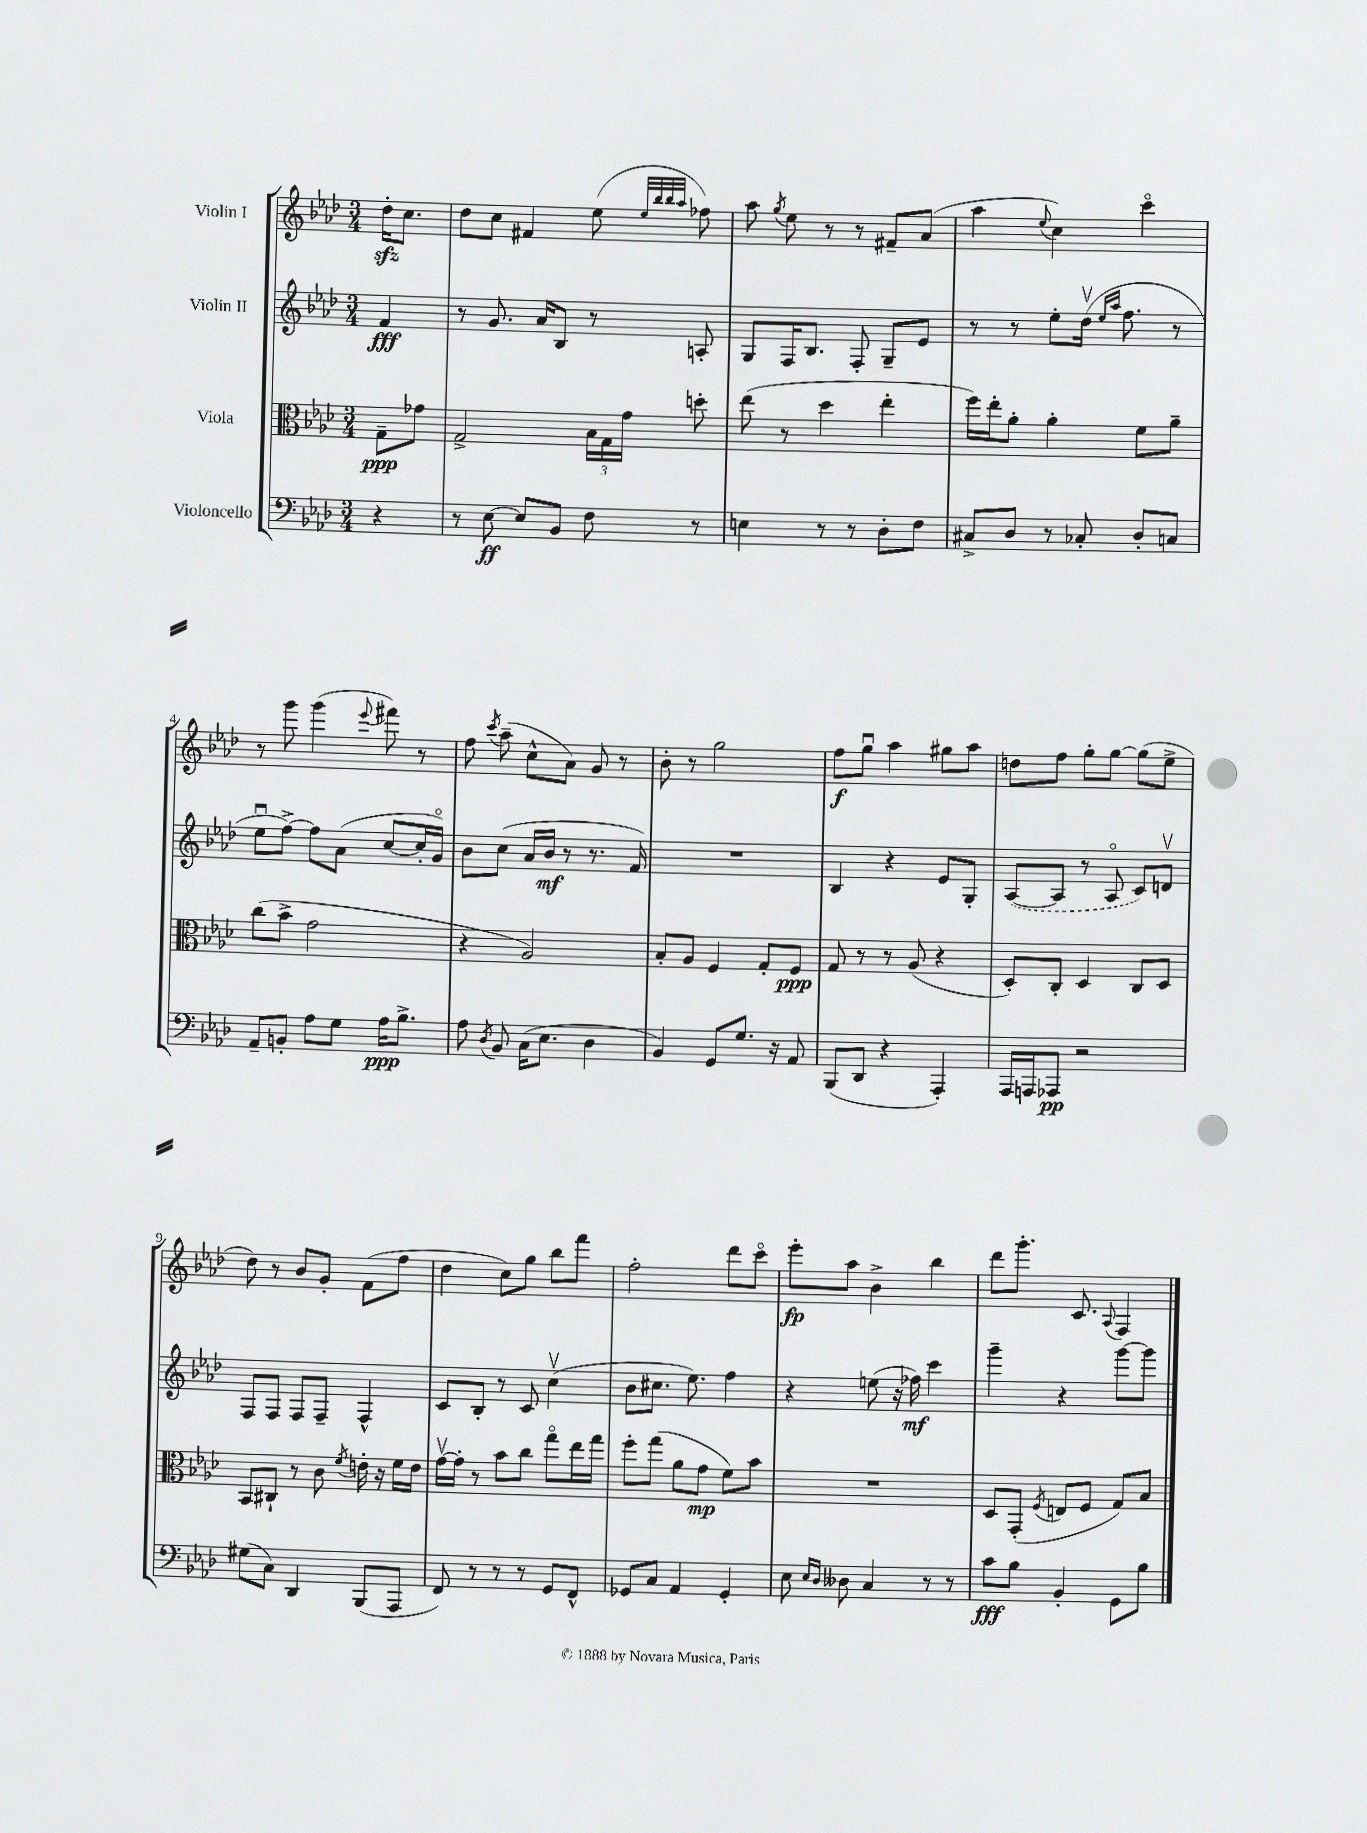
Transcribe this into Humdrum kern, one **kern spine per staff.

**kern	**kern	**kern	**kern
*staff4	*staff3	*staff2	*staff1
*clefF4	*clefC3	*clefG2	*clefG2
*k[b-e-a-d-]	*k[b-e-a-d-]	*k[b-e-a-d-]	*k[b-e-a-d-]
*M3/4	*M3/4	*M3/4	*M3/4
4r	8G~\L	4f/	16dd-'\LK
.	.	.	8.cc\J
.	8g-\J	.	.
=	=	=	=
8r	2G^/	8r	8dd-\L
[8E-\	.	8.g/	8cc\J
8E-/]L	.	.	4f#/
.	.	16a-/LK	.
8BB-/J	.	8B-/J	.
8F\	24B-\LL	8r	(8ee-\
.	24G\	.	.
.	24g\JJ	.	.
.	.	.	32qqee-/LLL
.	.	.	32qqbb-/
.	.	.	32qqbb-/
.	.	.	32qqaa-/JJJ
8r	8dd'\	8A'/	8ff-\)
=	=	=	=
4E\	(8ee-\	8G/L	8aa-\
.	.	.	8qgg/
.	8r	16F/K	8ee-\
.	.	8.B-/J	.
8r	4dd-\	.	8r
8r	.	8F'/	8r
8D-'\L	4ee-'\	8G~/L	8f#~/L
8F\J	.	8e-/J	(8a-/J
=	=	=	=
8C#^/L	16ff\LL)	8r	4aa-\
.	16ee-'\J	.	.
8D-/J	8a-'\J	8r	.
.	.	.	8qqee-/
8r	4a-'\	8ee-'\L	4cc\)
8C-'/	.	(16dd-v\Jk	.
.	.	16qqee-/LL	.
.	.	16qqaa-/JJ	.
.	.	8.ff\	.
8D-'/L	8f\L	.	4ccco\
8C/J	8a-~\J	8r	.
=	=	=	=
8AA-~/L	(8cc\L	8ee-u\L	8r
8BB'/J	8b-^\J	[8ff^\J)	8ggg\
8A-\L	2g\	8ff\]L	(4ggg\
8G\J	.	(8a-\J	.
.	.	.	8qqeee-/
16A-\LK	.	[8cc/L	8fff#\)
8.B-^\J	.	.	.
.	.	16cc'/]L	8r
.	.	16go/JJ)	.
=	=	=	=
8A-\	4r	8b-\L	8ff\
8qD-/	.	.	8qccc/
8BB-/	.	(8cc\J	(8aa-~\
(16C\LK	2A-/)	16a-/LL	8cc^^\L
8.E-\J	.	16b-/JJ	.
.	.	8r	8a-\J)
4D-\	.	8.r	8g/
.	.	.	8r
.	.	16f/)	.
=	=	=	=
4BB-/)	8B-'/L	2.r	8b-'\
.	8A-/J	.	8r
8GG/L	4F/	.	2gg\
8.G/J	.	.	.
.	8G'/L	.	.
16r	.	.	.
8AA-/	8F/J	.	.
=	=	=	=
(8BBB-/L	8G/	4B-/	8ff\L
8DD-/J	8r	.	8ggu\J
4r	8r	4r	4aa-\
.	(8A-/	.	.
4AAA-'/)	4r	8e-/L	8gg#\L
.	.	8G'/J	8aa-\J
=	=	=	=
16AAA-/LL	8D-'/L)	([8A-/L	8dd\L
16AAA/J	.	.	.
8AAA-/J	8C'/J	8A-/]J	8ff\J
2r	4D-/	8r	8gg'\L
.	.	8A-o/	[8gg\J
.	8C/L	8c/L)	(8gg\]L
.	8D-/J	8dv/J	8ee-^\J
=	=	=	=
(8G#\L	8BB-/L	8F/L	8dd-\)
8C\J)	8C#`/J	8F/J	8r
4DD-/	8r	8F/L	8b-/L
.	8c\	8F~/J	8g'/J
.	8qf/	.	.
(8BBB-/L	16e'\	4F^^/	(8f\L
.	16r	.	.
8AAA-/J	16f\LL	.	8ff\J
.	16e\JJ	.	.
=	=	=	=
8FF/)	[16gv\LL	8c/L	4dd-\
.	16g'\]JJ	.	.
8r	8r	8B-'/J	.
8r	8b-\L	8r	8cc\L)
8r	8cc\J	8c/	8gg\J
8GG/L	8ggo\L	(4ccv\	8bb-\L
8FF^^/J	16ee-\L	.	8fff\J
.	16gg\JJ	.	.
=	=	=	=
8GG-/L	8ff'\L	8b-\L	2ff'\
8C/J	(8gg\J	8.cc#\J	.
4AA-/	8a-\L	.	.
.	.	8.ee-\)	.
.	8g\J	.	.
4GG-'/	8f\L)	4ff\	8ddd-\L
.	8b-\J	.	8ccco\J
=	=	=	=
8E-\	2.r	4r	8eee-'\L
16qqE-/LL	.	.	.
16qqD-/JJ	.	.	.
8D--\	.	.	8aa-\J
4C/	.	(8ee\	4b-^\
.	.	16r	.
.	.	16ff-\)	.
8r	.	4ccc\	4bb-\
8r	.	.	.
=	=	=	=
8c\L	8D-/L	4ggg~\	8ddd-\L
8B-\J	(8GG'/J	.	8.ggg'\J
.	8qF/	.	.
4BB-'/	8E/L	4r	.
.	.	.	8.c/
.	8F/J	.	.
.	.	.	8qqA-/
8GG\L	8G/L)	[8ggg\L	4F/
8B-\J	8B-/J	8ggg\]J	.
==	==	==	==
*-	*-	*-	*-
